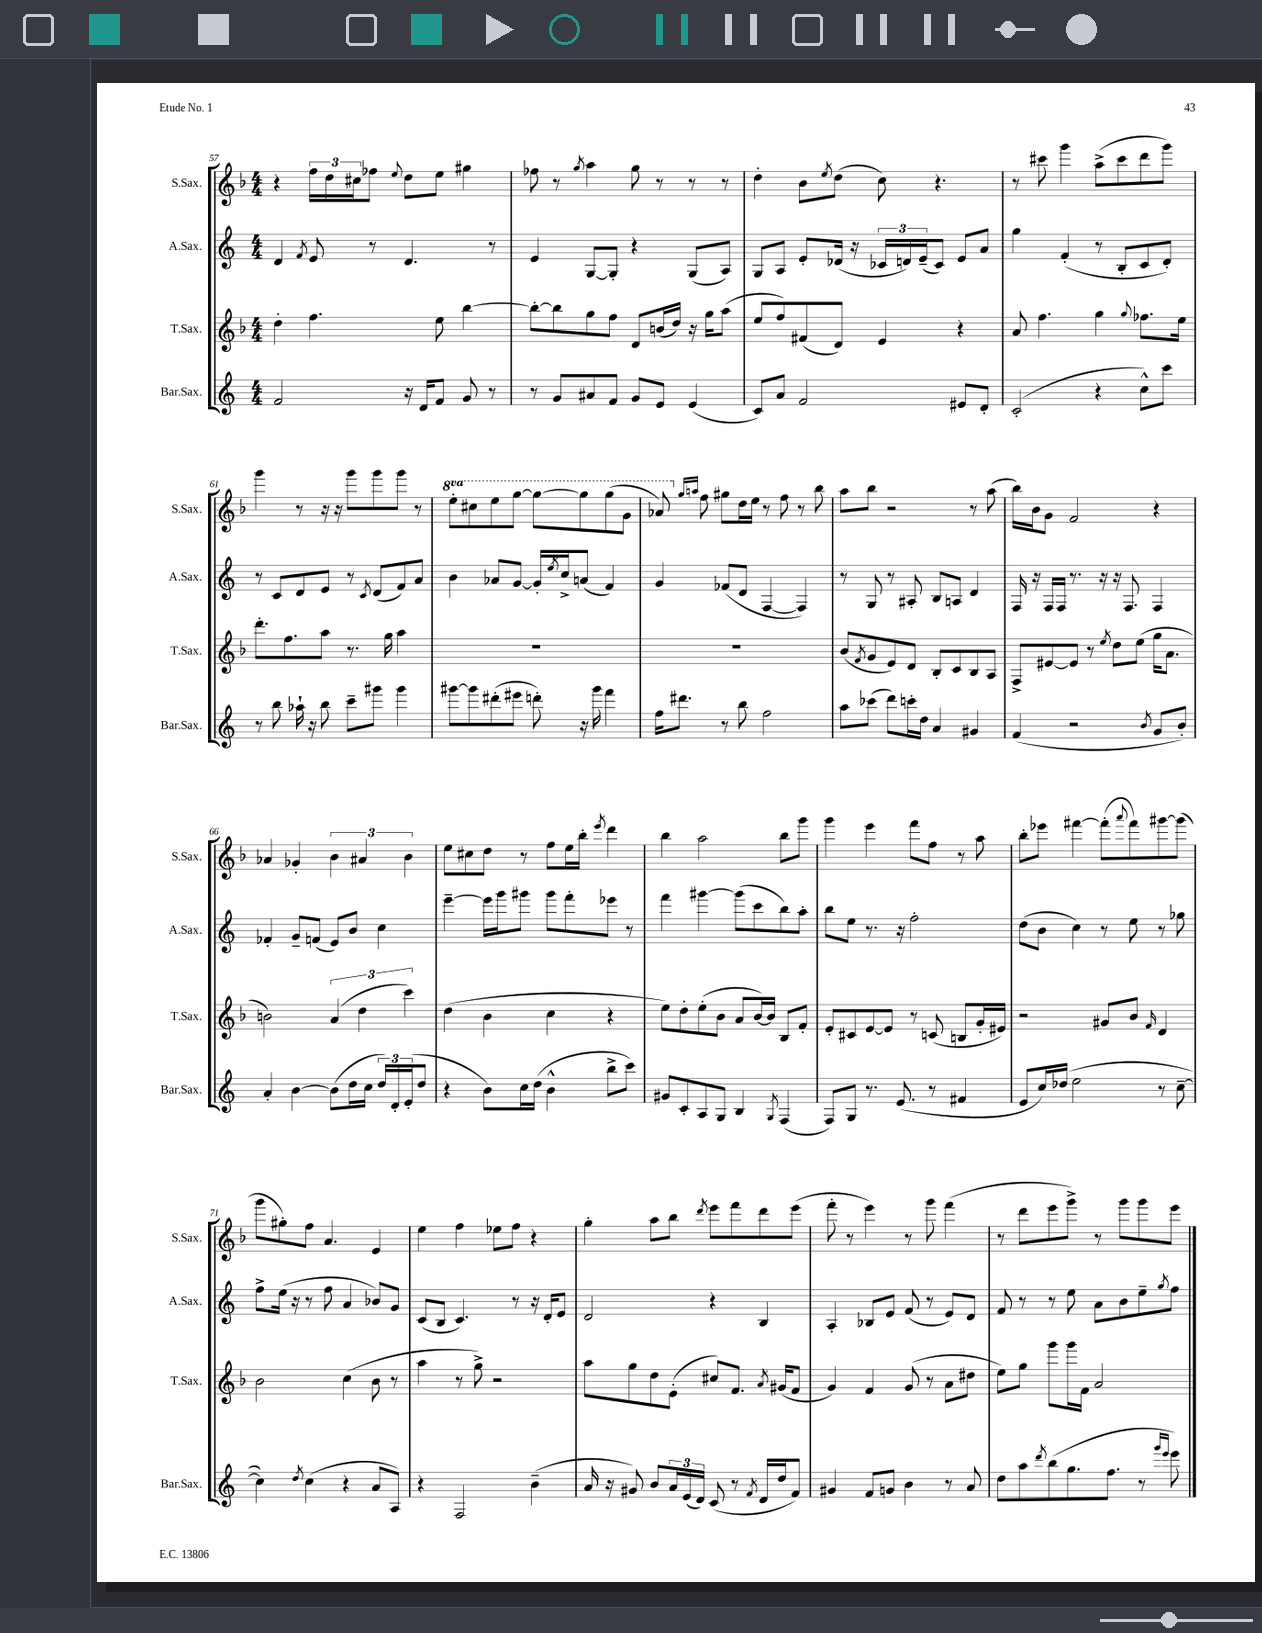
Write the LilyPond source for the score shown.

<<
\new StaffGroup <<
\new Staff = "s0" \with { instrumentName = "S.Sax." shortInstrumentName = "S.Sax." } {
    \clef treble \key f \major \numericTimeSignature \time 4/4 \set Staff.ottavationMarkups = #ottavation-simple-ordinals
    r4 \tuplet 3/2 { f''16 d''16 cis''16 } fes''8 \appoggiatura { e''8 } d''8 e''8 gis''4 |
    fes''8 r8 \acciaccatura { g''8 } a''4 g''8 r8 r8 r8 |
    d''4-. bes'8 \acciaccatura { e''8 } d''8( c''8) r4. |
    r8 cis'''8 g'''4 a''8->( cis'''8 d'''8 g'''8) |
    g'''4 r8 r16 r16 g'''8 g'''8 g'''8 r8 |
    \ottava #1 e'''8-. cis'''8 e'''8 g'''8~ g'''8~ g'''8 g'''8( g''8 |
    aes''8) \ottava #0 \grace { g''16 a''16 } f''8 gis''8 d''16 e''16 r8 f''8 r8 bes''8 |
    a''8 bes''8 r2 r8 a''8( |
    bes''16) bes'16 g'8 f'2 r4 |
    aes'4 ges'4-. \tuplet 3/2 { bes'4 ais'4 bes'4 } |
    e''8 cis''8 d''8 r8 f''8 e''16 bes''16-. \acciaccatura { e'''8 } d'''4 |
    bes''4 a''2 bes''8 g'''8 |
    g'''4 e'''4 f'''8 f''8 r8 a''8 |
    bes''8-. ees'''8 fis'''4~ fis'''8-.( \appoggiatura { a'''8 } fis'''8) gis'''8~ gis'''8( |
    g'''8 gis''8-.) f''8 a'4. e'4 |
    e''4 f''4 ees''8 f''8 r4 |
    g''4-. a''8 bes''8 \acciaccatura { d'''8 } e'''8 f'''8 d'''8 e'''8( |
    f'''8-. r8 e'''4) r8 g'''8 f'''4( |
    r8 d'''8 e'''8 g'''8->) r8 g'''8 g'''8 e'''8 \bar "|." |
}
\new Staff = "s1" \with { instrumentName = "A.Sax." shortInstrumentName = "A.Sax." } {
    \clef treble \key c \major \numericTimeSignature \time 4/4
    d'4 \acciaccatura { f'8 } e'8 r8 d'4. r8 |
    e'4 g8~ g8-. r4 g8( a8) |
    g8 a8 e'8-. des'16( r16 \tuplet 3/2 { ces'16 d'16) e'16--( } ces'8) e'8 a'8 |
    g''4 f'4-.( r8 b8-. c'8 d'8-.) |
    r8 c'8 d'8 e'8 r8 \acciaccatura { c'8 } d'8( f'8) a'8 |
    b'4 aes'8 g'8~ g'16-. \acciaccatura { e''8 } c''16-> a'8( f'4) |
    g'4 fes'8( d'8 f4~ f4) |
    r8 g8 r8 ais8-. b8 a8 d'4 |
    f16 r16 f16 f16 r8. r16 r16 f8. f4 |
    fes'4-. g'8-- f'8( e'8) b'8 c''4 |
    e'''4~-- e'''16 g'''16 gis'''8 gis'''8 f'''8-. ees'''8 r8 |
    f'''4 gis'''4~ gis'''8( c'''8 b''8) a''8-. |
    b''8 e''8 r8. r16 f''2-. |
    d''8( b'8 c''4) r8 e''8 r8 ges''8 |
    f''8-> e''16( r16 r8 f''8 a'4 bes'8) g'8 |
    c'8( b8 c'4.) r8 r16 d'16-. e'8 |
    d'2 r4 b4 |
    a4-. bes8 e'8 f'8( r8 e'8) d'8 |
    f'8 r8 r8 e''8 a'8 b'8 e''8-- \acciaccatura { g''8 } f''8 \bar "|." |
}
\new Staff = "s2" \with { instrumentName = "T.Sax." shortInstrumentName = "T.Sax." } {
    \clef treble \key f \major \numericTimeSignature \time 4/4
    d''4-. f''4. e''8 bes''4~ |
    bes''8~-. bes''8 g''8 f''8 d'8 b'16( d''16) r16 g''16 a''8( |
    e''8 f''8) fis'8( d'8) e'4 r4 |
    a'8 f''4. g''4 \appoggiatura { g''8 } fes''8. e''16 |
    d'''8.-. f''8. a''8 r8. g''16 a''4 |
    R1 |
    R1 |
    bes'8( \acciaccatura { f'8 } g'8 e'8) d'8 bes8-. c'8 bes8 a8 |
    f8-> eis'8~ eis'8 r8 \acciaccatura { e''8 } d''8 e''8( g''16 a'8. |
    b'2) \tuplet 3/2 { a'4( d''4 c'''4) } |
    d''4( bes'4 c''4 r4 |
    e''8) d''8-. e''8-.( bes'8 a'8 bes'16~) bes'16 bes8 f'8-. |
    e'8-. cis'8 e'8~ e'8 r8 c'8( b8 g'16-. eis'16) |
    r2 gis'8 bes'8 \grace { f'16 } d'4 |
    bes'2 c''4( bes'8 r8 |
    a''4 r8 g''8->) r2 |
    a''8 g''8 d''8 e'8-.( cis''8) f'8. \acciaccatura { a'8 } gis'16( f'8 |
    g'4) f'4 g'8( r8 a'8 dis''8 |
    e''8) g''8 g'''8 g'''16 f'16 a'2 \bar "|." |
}
\new Staff = "s3" \with { instrumentName = "Bar.Sax." shortInstrumentName = "Bar.Sax." } {
    \clef treble \key c \major \numericTimeSignature \time 4/4
    f'2 r16 d'16 f'8 g'8 r8 |
    r8 g'8 ais'8 f'8 g'8 e'8 e'4( |
    c'8) a'8 f'2 eis'8 d'8-. |
    c'2-.( r4 c''8-^) c'''8 |
    r8 b''8 aes''16-! r16 b''8 c'''8-- gis'''8 gis'''4 |
    gis'''8~ gis'''8 dis'''8-.( eis'''8 d'''8-.) r16 gis'''16 f'''4 |
    f''16 dis'''8. r8 b''8 f''2 |
    a''8 ces'''8( d'''8) c'''16-. d''16 a'4 gis'4 |
    f'4( r2 \acciaccatura { b'8 } g'8 b'8-.) |
    a'4-. b'4~ b'8( d''16 c''16 \tuplet 3/2 { d''16) d'16-. e'16-.( } d''8 |
    r4 b'8) c''16 d''16( b'4-^ b''8-> c'''8) |
    gis'8 c'8-. a8 g8 b4 \acciaccatura { g8 } f4( |
    f8) g8 r8. e'8.( r8 fis'4 |
    e'8 c''16) des''16( e''2 r8 c''8~-- |
    c''4) \acciaccatura { d''8 } c''4( r4 a'8 a8) |
    r4 f2 b'4--( |
    a'16 r16 gis'8) b'8 \tuplet 3/2 { a'16 e'16( d'16) } c'8( r8 \acciaccatura { f'8 } d'16 d''16 f'8) |
    gis'4 f'8 g'8 b'4 r8 a'8 |
    d''8 a''8 \acciaccatura { d'''8 } b''8( g''8. f''8. r8 \grace { g'''16 e'''16 } e'''8) \bar "|." |
}
>>
>>
\layout { \context { \Score currentBarNumber = #57 } }
